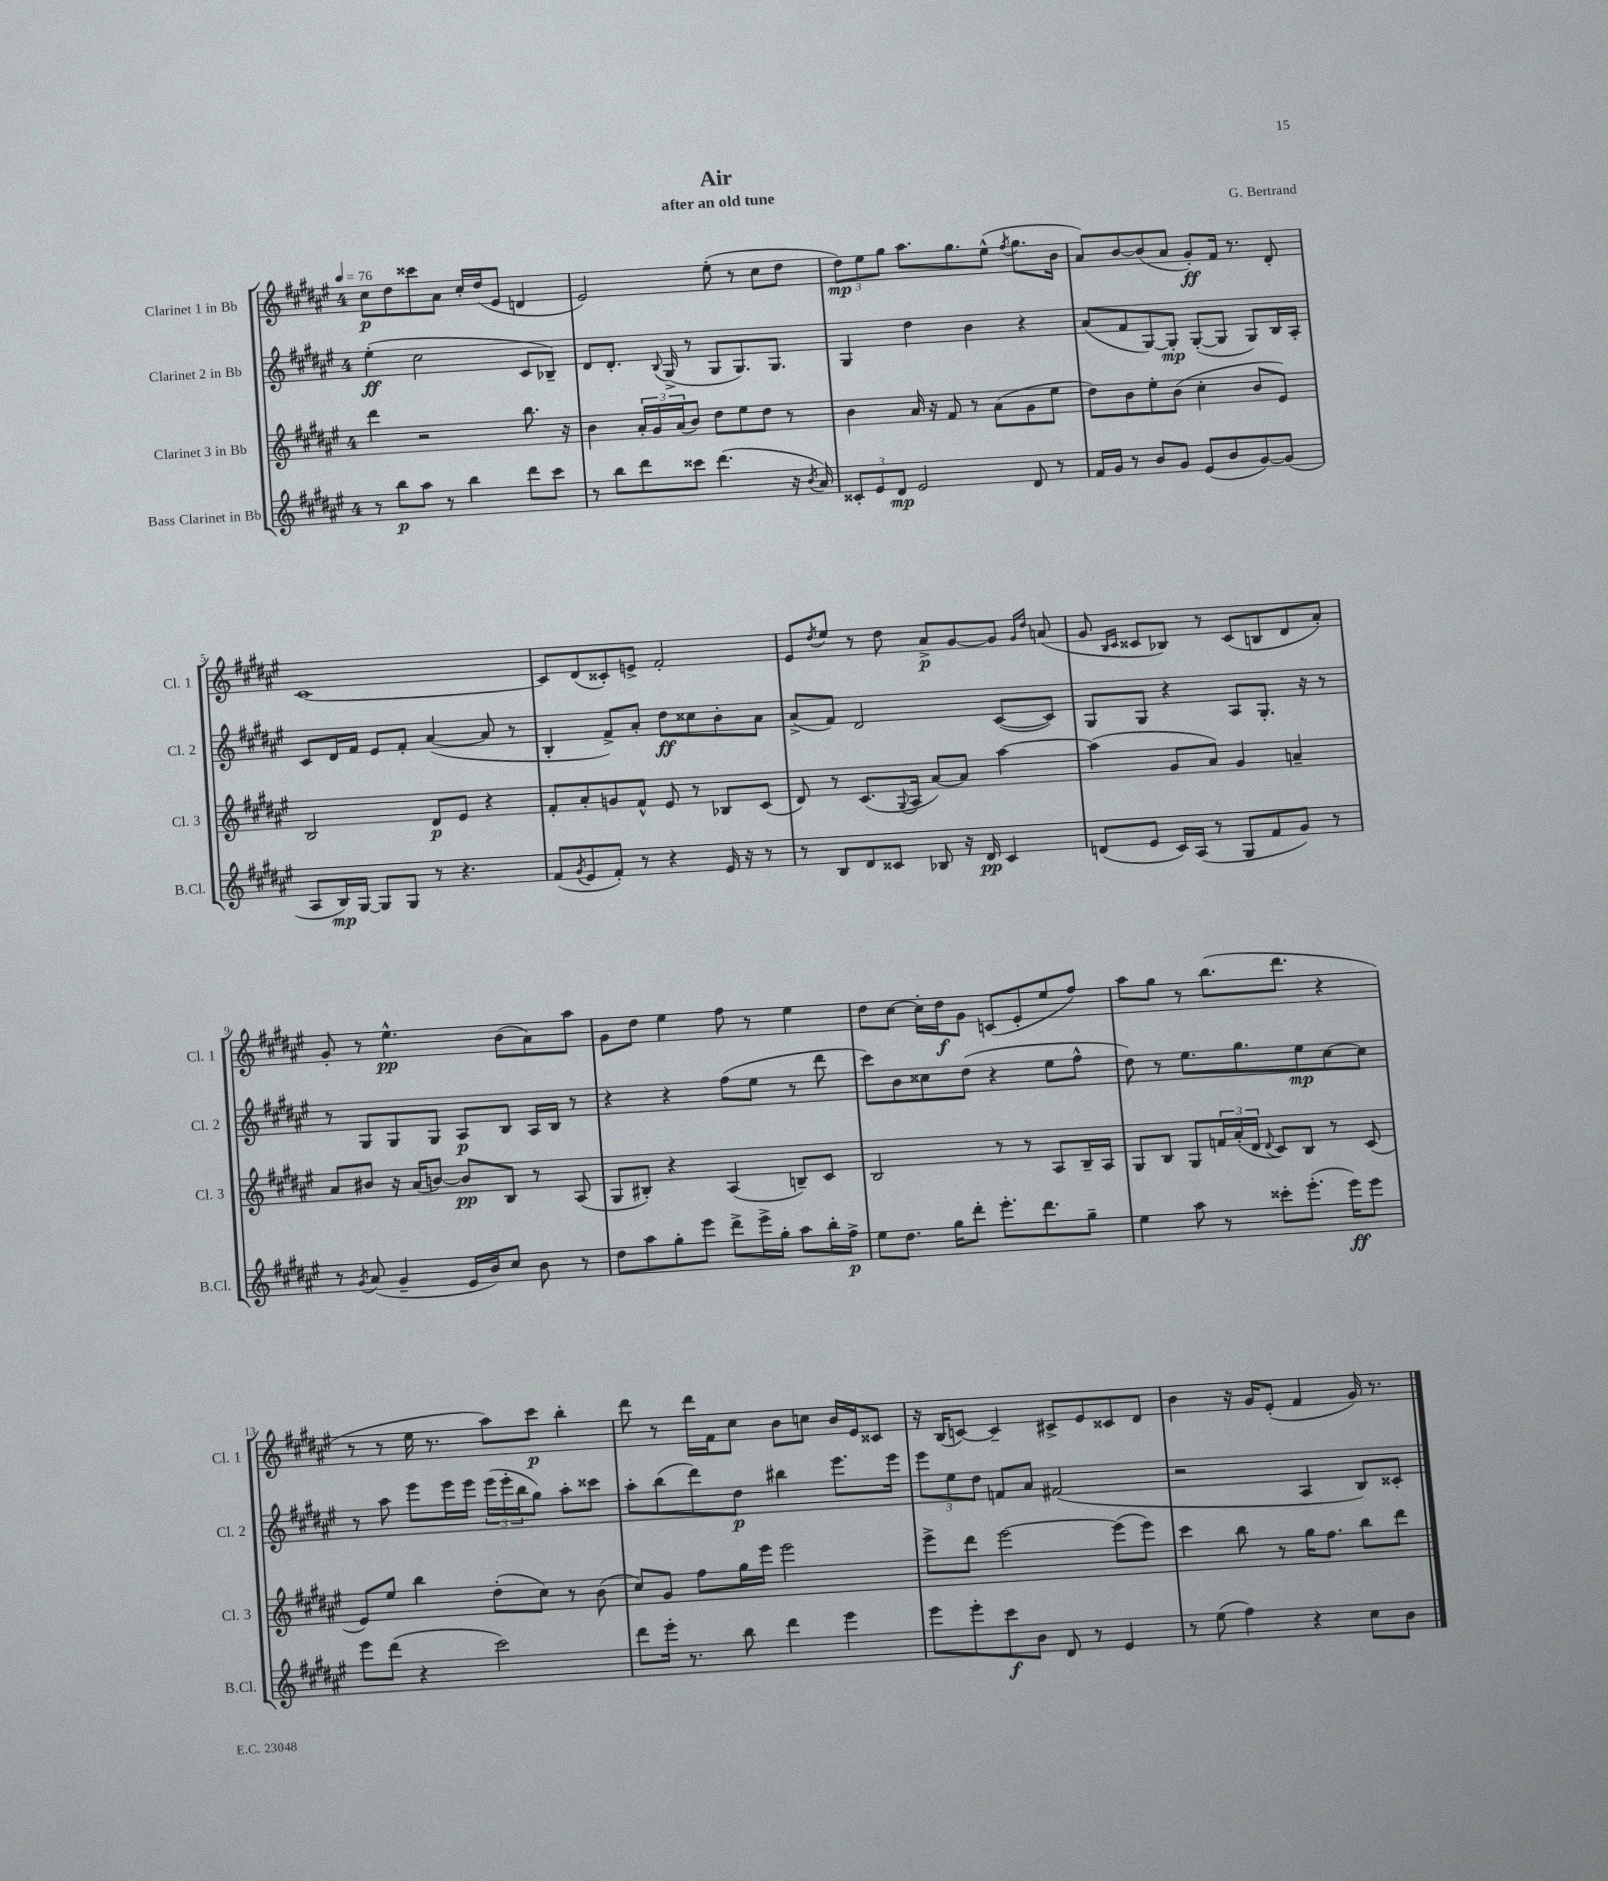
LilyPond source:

\header { title = "Air" composer = "G. Bertrand" subtitle = "after an old tune" }
<<
\new StaffGroup <<
\new Staff = "s0" \with { instrumentName = "Clarinet 1 in Bb" shortInstrumentName = "Cl. 1" } {
    \clef treble \key fis \major \once \override Staff.TimeSignature.style = #'single-digit \time 4/4 \tempo 4 = 76
    cis''8\p dis''8 cisis'''8 ais'8 cis''16-. dis''16( eis'8 d'4 |
    eis'2) eis''8-.( r8 cis''8 dis''8 |
    \tuplet 3/2 { dis''8\mp) eis''8 gis''8 } ais''8. gis''8. eis''8-^( \acciaccatura { fis''8 } gis''8. b'16 |
    ais'8) b'8~ b'8( ais'8 gis'8-.\ff) fis'16 r8. dis'8-. |
    cis'1~ |
    cis'8 dis'8( cisis'8-.) e'8-> fis'2-. |
    eis'8 \acciaccatura { dis''8 } eis''8 r8 dis''8 ais'8->\p gis'8~ gis'8 \grace { gis'16 dis''16 } a'8( |
    gis'8 \grace { b16 cis'16 } cisis'8 bes8) r8 cisis'8( b8 dis'8 ais'8-.) |
    gis'8-. r8 eis''4.-^\pp b'8( ais'8) ais''8 |
    gis'8 dis''8 eis''4 fis''8 r8 eis''4 |
    dis''8 cis''8~ cis''16-. dis''16\f gis'8 c'8( eis'8-. eis''8 fis''8) |
    ais''8 gis''8 r8 b''8.( dis'''8. r4 |
    r8 r8 eis''16 r8. ais''8) cis'''8\p b''4-. |
    dis'''8 r8 dis'''16 fis'16 cis''8 b'8 c''8 b'16 eis'16 cisis'8 |
    r16 b16( c'8~) c'4-- cis'8-> eis'8 cisis'8 dis'8 |
    b'4 r16 gis'16 eis'8-.( fis'4 gis'16) r8. \bar "|." |
}
\new Staff = "s1" \with { instrumentName = "Clarinet 2 in Bb" shortInstrumentName = "Cl. 2" } {
    \clef treble \key fis \major \once \override Staff.TimeSignature.style = #'single-digit \time 4/4
    eis''4-.\ff( cis''2 cis'8 bes8--) |
    dis'8 dis'8.-. \appoggiatura { b8 } gis16->( r8 gis8 gis8.) gis8. |
    gis4 dis''4 b'4 r4 |
    ais'8( fis'8 gis8~) gis8-.\mp gis8~-.( gis8 gis8) b16 ais16-. |
    cis'8 dis'16 fis'16 eis'8 fis'8-. ais'4~( ais'8 r8 |
    b4-. fis'8->) ais'8-. dis''8\ff cisis''8 b'8-. ais'8 |
    ais'8->( fis'8) dis'2 cis'8~( cis'8) |
    gis8 gis8 r4 ais8 gis8.-. r16 r8 |
    r8 gis8 gis8 gis8 ais8\p b8 ais16 b16 r8 |
    r4 r4 fis''8( eis''8 r8 dis'''8 |
    cis'''8) b'8 cisis''8 dis''8( r4 eis''8 fis''8-^ |
    dis''8) r8 eis''8. gis''8. eis''8\mp cis''8~ cis''8 |
    r8 ais''8 eis'''8 eis'''16 eis'''16 \tuplet 3/2 { eis'''16( eis'''16-. b''16 } gis''8) ais''8-. cisis'''8 |
    ais''8-. b''8( dis'''8) dis''8\p bis''4 eis'''8. eis'''16 |
    \tuplet 3/2 { eis'''8 eis''8 dis''8 } f'8 ais'8 fis'2( |
    r2 ais4 b8) cisis'8-. \bar "|." |
}
\new Staff = "s2" \with { instrumentName = "Clarinet 3 in Bb" shortInstrumentName = "Cl. 3" } {
    \clef treble \key fis \major \once \override Staff.TimeSignature.style = #'single-digit \time 4/4
    dis'''4 r2 b''8. r16 |
    b'4 \tuplet 3/2 { ais'16-. gis'16 ais'16( } b'8) dis''8 eis''8 dis''8 r8 |
    b'4 ais'16 r16 fis'8 r8 ais'8( gis'8 eis''8 |
    dis''8) b'8 eis''8-. b'8( cis''4-. b'8 eis'8) |
    b2 dis'8\p eis'8 r4 |
    fis'8-. ais'8-. g'8 fis'8-^ eis'8 r8 bes8 cis'8( |
    dis'8) r8 cis'8.( \appoggiatura { gis8 } ais16 ais'8~) ais'8 ais''4~ |
    ais''4( gis'8 ais'8) gis'4 a'4-- |
    ais'8 bis'8 r16 ais'16( b'8~) b'8\pp b8 r8 ais8( |
    gis8 bis8-.) r4 ais4( b8--) cis'8 |
    b2 r8 r8 ais8 b16-- ais16 |
    gis8 b8 gis8 \tuplet 3/2 { f'16 ais'16-.( dis'16 } \appoggiatura { dis'8 } cis'8) b8 r8 cis'8( |
    eis'8) eis''8 b''4 dis''8-.( cis''8) r8 b'8( |
    cis''8) gis'8 fis''8 gis''16 eis'''16 eis'''2 |
    eis'''8-> dis'''8 eis'''2~ eis'''8( eis'''8) |
    cis'''4 b''8 r8 gis''16 fis''8. b''8 dis'''8 \bar "|." |
}
\new Staff = "s3" \with { instrumentName = "Bass Clarinet in Bb" shortInstrumentName = "B.Cl." } {
    \clef treble \key fis \major \once \override Staff.TimeSignature.style = #'single-digit \time 4/4
    r8 b''8\p ais''8 r8 b''4 dis'''8 cis'''8 |
    r8 b''8 dis'''8 cisis'''8 dis'''4.( r16 \acciaccatura { b'8 } ais'16) |
    \tuplet 3/2 { cisis'8-. eis'8 dis'8\mp } eis'2 dis'8 r8 |
    fis'16 gis'16 r8 b'8 gis'8 eis'8( b'8 gis'8~) gis'8( |
    ais8 b16\mp) gis16~ gis8 gis8 r8 r4. |
    fis'8( \acciaccatura { gis'8 } eis'8 fis'8-.) r8 r4 eis'16 r16 r8 |
    r8 b8 dis'8 cisis'8 bes8 r16 dis'16\pp cisis'4 |
    d'8( eis'8 cis'16) ais16( r8 gis8 fis'8 gis'8) r8 |
    r8 \acciaccatura { gis'8 } ais'8( gis'4-- eis'16 b'16) cis''8 b'8 r8 |
    dis''8 ais''8 gis''8-. eis'''8 dis'''8-> eis'''16-> gis''16-. ais''8 b''16-. fis''16->\p |
    eis''8 dis''8. gis''16 dis'''8-. eis'''8.-. dis'''8. gis''8-- |
    eis''4 ais''8 r8 cisis'''8-. eis'''8.-.( eis'''16\ff) eis'''8 |
    eis'''8 dis'''8( r4 cis'''2) |
    dis'''8 eis'''16-. r8. b''8 dis'''4 eis'''4 |
    eis'''8 eis'''8-. cis'''8\f b'8 dis'8 r8 eis'4 |
    r8 eis''8( fis''4) r4 cis''8 b'8 \bar "|." |
}
>>
>>
